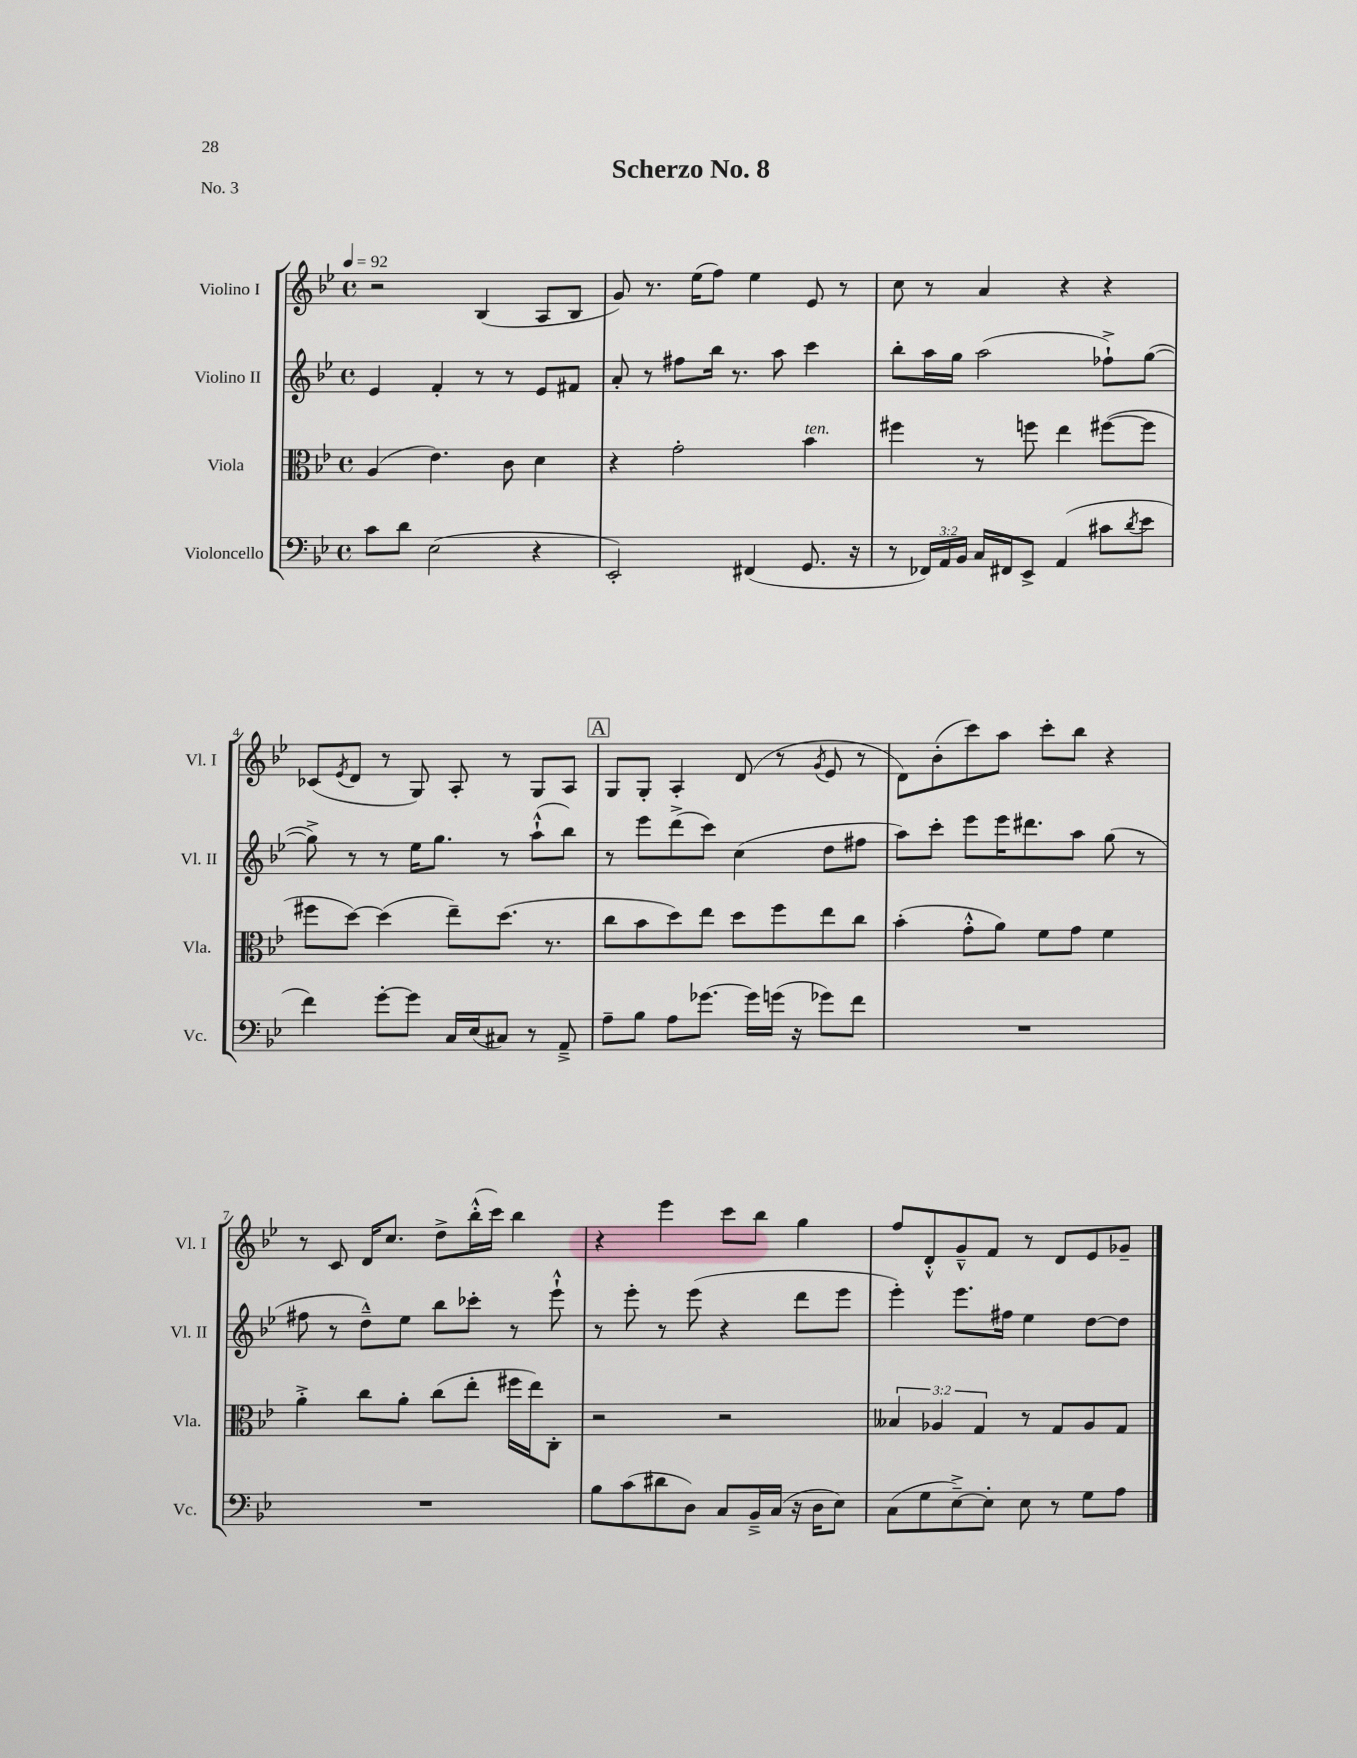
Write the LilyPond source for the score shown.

\header { title = "Scherzo No. 8" piece = "No. 3" }
<<
\new StaffGroup <<
\new Staff = "s0" \with { instrumentName = "Violino I" shortInstrumentName = "Vl. I" } {
    \clef treble \key bes \major \defaultTimeSignature \time 4/4 \tempo 4 = 92
    r2 bes4( a8 bes8 |
    g'8) r8. ees''16( f''8) ees''4 ees'8 r8 |
    c''8 r8 a'4 r4 r4 |
    ces'8( \acciaccatura { ees'8 } d'8 r8 g8) a8-. r8 g8 a8 |
    \mark \markup { \box "A" } g8 g8-. a4-. d'8( r8 \acciaccatura { g'8 } ees'8 r8 |
    d'8) bes'8-.( c'''8) a''8 c'''8-. bes''8 r4 |
    r8 c'8 d'16 c''8. d''8-> bes''16-.-^( c'''16) bes''4 |
    r4 ees'''4 c'''8 bes''8 g''4 |
    f''8 d'8-.-^ g'8---^ f'8 r8 d'8 ees'8 ges'8-- \bar "|." |
}
\new Staff = "s1" \with { instrumentName = "Violino II" shortInstrumentName = "Vl. II" } {
    \clef treble \key bes \major \defaultTimeSignature \time 4/4
    ees'4 f'4-. r8 r8 ees'8 fis'8 |
    a'8-. r8 fis''8 bes''16 r8. a''8 c'''4 |
    bes''8-. a''16 g''16 a''2( fes''8-!->) g''8~( |
    g''8->) r8 r8 ees''16 g''8. r8 a''8-!-^( bes''8) |
    \mark \markup { \box "A" } r8 ees'''8 d'''8->( c'''8) c''4( d''8 fis''8 |
    a''8) c'''8-. ees'''8 ees'''16 dis'''8. a''8 g''8( r8 |
    fis''8 r8 d''8---^) ees''8 bes''8 ces'''8-. r8 ees'''8-!-^ |
    r8 ees'''8-. r8 ees'''8( r4 d'''8 ees'''8 |
    ees'''4-.) ees'''8. fis''16 ees''4 d''8~ d''8 \bar "|." |
}
\new Staff = "s2" \with { instrumentName = "Viola" shortInstrumentName = "Vla." } {
    \clef alto \key bes \major \defaultTimeSignature \time 4/4 \override Staff.TupletNumber.text = #tuplet-number::calc-fraction-text
    a4( ees'4.) c'8 d'4 |
    r4 g'2-. bes'4^\markup { \italic "ten." } |
    fis''4 r8 f''8 ees''4 fis''8~( fis''8 |
    fis''8 d''8~) d''4( ees''8--) d''8.( r8. |
    \mark \markup { \box "A" } c''8 bes'8 d''8) ees''8 d''8 f''8 ees''8 c''8 |
    bes'4-.( g'8-.-^ a'8) f'8 g'8 f'4 |
    a'4-.-> c''8 a'8-. c''8( ees''8-. fis''16 ees''16) c8-. |
    r2 r2 |
    \tuplet 3/2 { beses4 aes4 g4 } r8 g8 aes8 g8 \bar "|." |
}
\new Staff = "s3" \with { instrumentName = "Violoncello" shortInstrumentName = "Vc." } {
    \clef bass \key bes \major \defaultTimeSignature \time 4/4 \override Staff.TupletNumber.text = #tuplet-number::calc-fraction-text
    c'8 d'8 ees2( r4 |
    ees,2-.) fis,4( g,8. r16 |
    r8 \tuplet 3/2 { fes,16) a,16 bes,16 } c16 fis,16 ees,8-> a,4( cis'8 \acciaccatura { d'8 } ees'8 |
    f'4) g'8~-. g'8 c16 ees16( cis8) r8 a,8---> |
    \mark \markup { \box "A" } a8-- bes8 a8 ges'8.~ ges'16 g'16( r16 ges'8) f'8 |
    R1 |
    R1 |
    bes8 c'8( dis'8 d8) c8 bes,16---> c16( r16 d16 ees8) |
    c8( g8 ees8~--->) ees8-. ees8 r8 g8 a8 \bar "|." |
}
>>
>>
